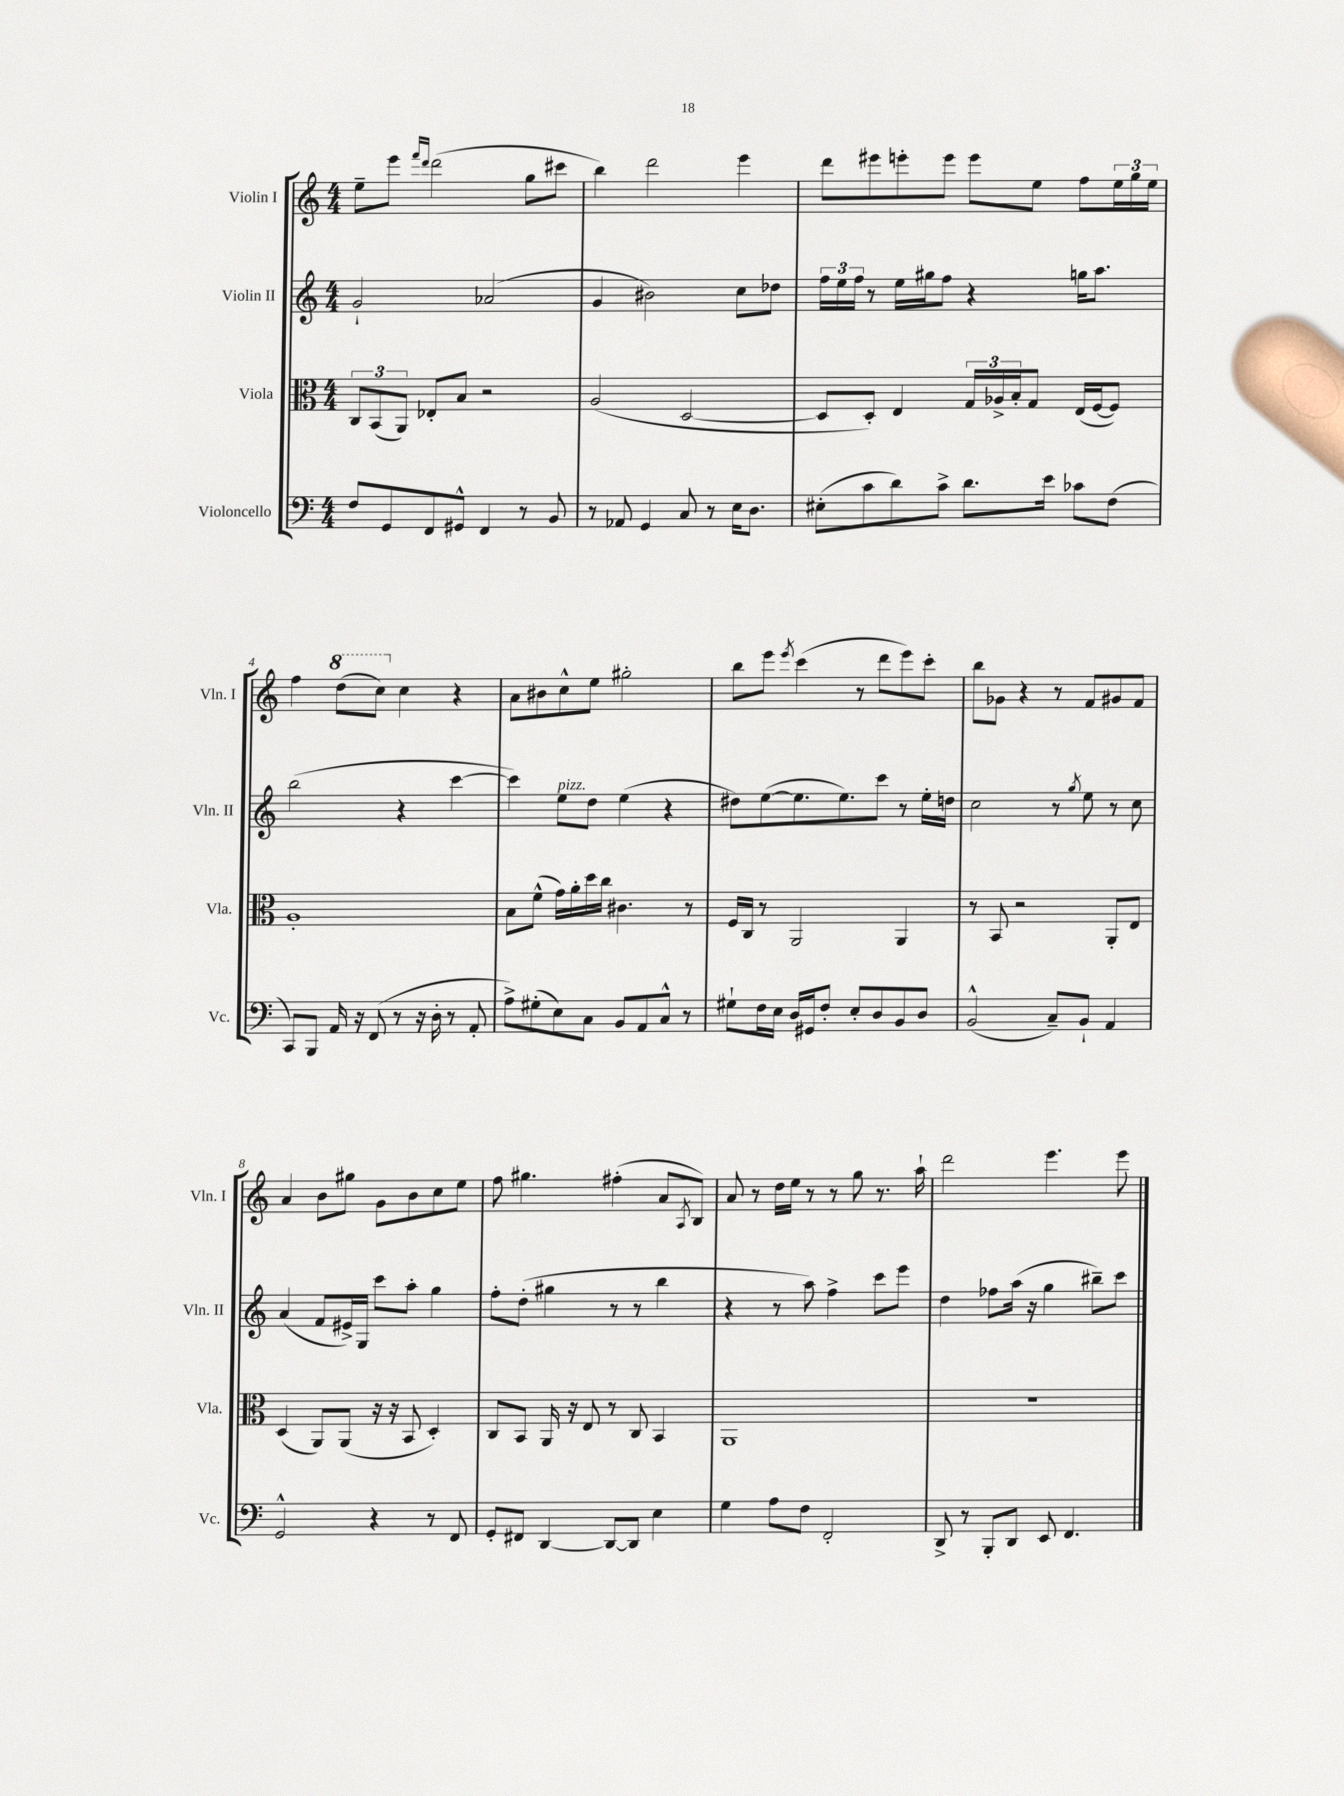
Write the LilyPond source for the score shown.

<<
\new StaffGroup <<
\new Staff = "s0" \with { instrumentName = "Violin I" shortInstrumentName = "Vln. I" } {
    \clef treble \key c \major \numericTimeSignature \time 4/4
    e''8-- e'''8 \grace { f'''16 d'''16 } d'''2( g''8 cis'''8 |
    b''4) d'''2 e'''4 |
    d'''8 eis'''8 e'''8-. e'''8 e'''8 e''8 f''8 \tuplet 3/2 { e''16 g''16 e''16 } |
    f''4 \ottava #1 d'''8( c'''8) \ottava #0 c''4 r4 |
    a'8 bis'8 c''8-^ e''8 gis''2-. |
    b''8 e'''8 \acciaccatura { e'''8 } c'''4( r8 d'''8 e'''8) c'''8-. |
    b''8 ges'8 r4 r8 f'8 gis'8 f'8 |
    a'4 b'8 gis''8 g'8 b'8 c''8 e''8 |
    f''8 gis''4. fis''4-.( a'8 \acciaccatura { a8 } b8) |
    a'8 r8 d''16 e''16 r8 r8 g''8 r8. a''16-! |
    d'''2 e'''4. e'''8 \bar "|." |
}
\new Staff = "s1" \with { instrumentName = "Violin II" shortInstrumentName = "Vln. II" } {
    \clef treble \key c \major \numericTimeSignature \time 4/4
    g'2-! aes'2( |
    g'4 bis'2) c''8 des''8 |
    \tuplet 3/2 { f''16 e''16 f''16 } r8 e''16 gis''16 f''8 r4 g''16 a''8. |
    b''2( r4 c'''4~ |
    c'''4) e''8^\markup { \italic "pizz." } d''8 e''4( r4 |
    dis''8) e''8~( e''8. e''8.) c'''8 r8 e''16-. d''16 |
    c''2 r8 \acciaccatura { g''8 } e''8 r8 c''8 |
    a'4( f'8 eis'16->) g16 c'''8 a''8-. g''4 |
    f''8-. d''8-.( gis''4 r8 r8 b''4 |
    r4 r8 a''8) f''4-> c'''8 e'''8 |
    d''4 fes''8 a''16( r16 g''4 bis''8--) c'''8 \bar "|." |
}
\new Staff = "s2" \with { instrumentName = "Viola" shortInstrumentName = "Vla." } {
    \clef alto \key c \major \numericTimeSignature \time 4/4
    \tuplet 3/2 { c8 b,8( a,8) } ees8-. b8 r2 |
    a2( d2~ |
    d8 d8-.) e4 \tuplet 3/2 { g16 aes16-> b16-. } g8 e16( f16~ f8) |
    a1-. |
    b8 f'8-^( g'16) a'16-. d''16 c''16 cis'4. r8 |
    f16 c16 r8 a,2 a,4 |
    r8 b,8 r2 a,8-. e8 |
    d4( a,8) a,8( r16 r16 b,8 d4-.) |
    c8 b,8 a,16 r16 e8 r8 c8 b,4 |
    a,1 |
    R1 \bar "|." |
}
\new Staff = "s3" \with { instrumentName = "Violoncello" shortInstrumentName = "Vc." } {
    \clef bass \key c \major \numericTimeSignature \time 4/4
    f8 g,8 f,8 gis,8-^ f,4 r8 b,8 |
    r8 aes,8 g,4 c8 r8 e16 d8. |
    eis8-.( c'8 d'8) c'8-> d'8. e'16 ces'8 f8( |
    c,8) b,,8 a,16 r16 f,8( r8 r16 d16-. r8 a,8-. |
    a8->) gis8-.( e8) c8 b,8 a,8 c8-^ r8 |
    gis8-! f16 e16 d16 gis,16 f8-. e8-. d8 b,8 d8 |
    b,2-^( c8--) b,8-! a,4 |
    g,2-^ r4 r8 f,8 |
    g,8-. fis,8 d,4~ d,8~ d,8 e4 |
    g4 a8 f8 f,2-. |
    d,8-> r8 b,,8-. d,8 e,8 f,4. \bar "|." |
}
>>
>>
